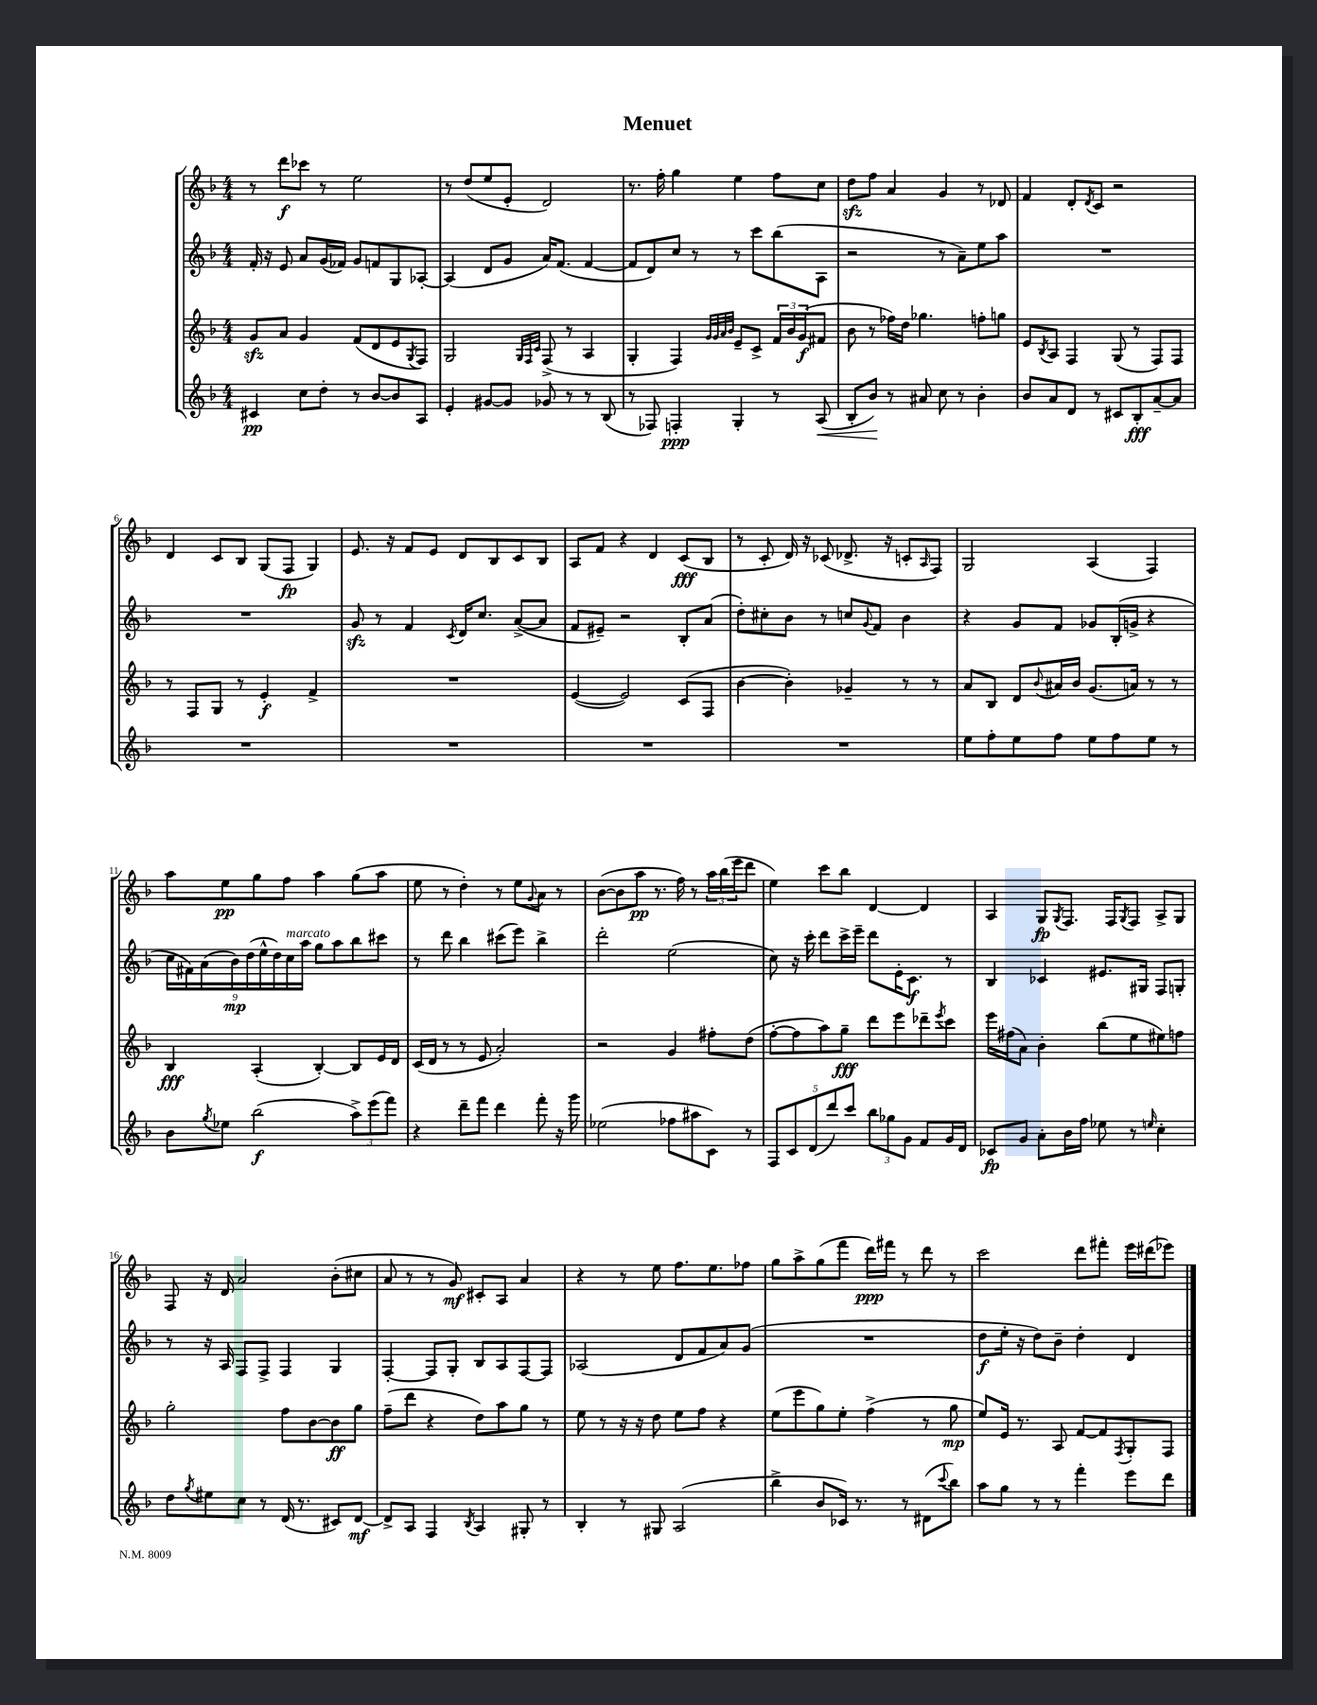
\header { title = "Menuet" }
<<
\new StaffGroup <<
\new Staff = "s0" {
    \clef treble \key f \major \numericTimeSignature \time 4/4
    r8 d'''8\f ces'''8 r8 e''2 |
    r8 d''8( e''8 e'8-. d'2) |
    r8. f''16-. g''4 e''4 f''8 c''8 |
    d''8\sfz f''8 a'4 g'4 r8 des'8 |
    f'4 d'8-. \acciaccatura { d'8 } c'8 r2 |
    d'4 c'8 bes8 g8( f8\fp g4) |
    e'8. r16 f'8 e'8 d'8 bes8 c'8 bes8 |
    a8 f'8 r4 d'4 c'8\fff( bes8 |
    r8 c'8-. d'16) r16 ces'8( des'8.-> r16 c'8-. \grace { a16 } f8) |
    g2 a4( f4) |
    a''8 e''8\pp g''8 f''8 a''4 g''8( a''8 |
    e''8 r8 d''4-.) r8 e''8 \appoggiatura { g'8 } a'8 r8 |
    bes'8~( bes'8 a''8\pp r8. f''16) r8 \tuplet 3/2 { a''16 bes''16( e'''16 } d'''8 |
    e''4) c'''8 bes''8 d'4~ d'4 |
    a4 g8\fp \acciaccatura { g8 } f8. f16 \acciaccatura { g8 } f8 a8-> g8 |
    f8 r16 d'16 a'2 bes'8-.( cis''8 |
    a'8 r8 r8 g'8\mf) cis'8-. a8 a'4 |
    r4 r8 e''8 f''8. e''8. fes''8 |
    g''8 a''8-> g''8( f'''8 d'''16\ppp) fis'''16 r8 d'''8 r8 |
    c'''2 d'''8 fis'''8-. e'''16 dis'''16( ees'''8) \bar "|." |
}
\new Staff = "s1" {
    \clef treble \key f \major \numericTimeSignature \time 4/4
    f'16-. r16 e'8 a'8 g'16( fes'16) g'8 f'8 g8 aes8~-. |
    aes4( d'8 g'8 a'16) f'8.( f'4~ |
    f'8 d'8) c''8 r8 r8 c'''8 bes''8( a8 |
    r2 r8 a'8--) e''8 a''8 |
    R1 |
    R1 |
    g'8\sfz r8 f'4 \acciaccatura { c'8 } d'16 c''8. a'8~->( a'8 |
    f'8 eis'8--) r2 bes8-. a'8( |
    d''8-.) cis''8-. bes'8 r8 c''8 \appoggiatura { g'8 } f'8 bes'4 |
    r4 g'8 f'8 ges'8 bes16-.( g'16-> r4 |
    \tuplet 9/8 { c''16 fis'16) a'16( bes'16\mp) d''16( e''16-^ d''16) c''16^\markup { \italic "marcato" } a''16 } g''8 a''8 bes''8 cis'''8 |
    r8 d'''8 bes''4 cis'''8( e'''8) bes''4-> |
    d'''2-. e''2( |
    c''8) r16 c'''16-. d'''8 c'''16-> e'''16-- d'''8 e'16-. c'8.\f r8 |
    bes4 ces'4 eis'8. gis16 f8 g8-. |
    r8 r16 a16 f8 f8-> f4 g4 |
    f4~-. f8 g8-. bes8 a8 f8~ f8 |
    aes2( d'8 f'8 a'8) g'8( |
    R1 |
    d''8\f e''16-. r16 d''8) bes'8-- d''4-. d'4 \bar "|." |
}
\new Staff = "s2" {
    \clef treble \key f \major \numericTimeSignature \time 4/4
    g'8\sfz a'8 g'4 f'8( d'8 e'8 \acciaccatura { g8 } f8) |
    g2 \grace { g32 f32 c'32 } f8->( r8 a4 |
    g4-. f4) \grace { g'32 g'32 a'32 bes'32 } e'8-- c'8-> \tuplet 3/2 { f'16 bes'16 g'16\f( } fis'8 |
    bes'8 r8 fes''16) d''16 ges''4. f''8-. g''8 |
    e'8 \acciaccatura { bes8 } a8 f4 g8( r8 f8) f8 |
    r8 f8 g8 r8 e'4-.\f f'4-> |
    R1 |
    e'4~( e'2) c'8( f8 |
    bes'4~ bes'4-.) ges'4-- r8 r8 |
    a'8 bes8 d'8 \appoggiatura { bes'8 } ais'16 bes'16 g'8.( a'16) r8 r8 |
    bes4\fff a4-.( bes4~-.) bes8 e'16 d'16 |
    c'16( d'16 r8 r8 e'8 a'2-.) |
    r2 g'4 fis''8-. d''8( |
    f''8~-. f''8 a''8) g''8--\fff d'''8 e'''8 des'''8-- \acciaccatura { e'''8 } c'''8 |
    e'''16 fis''16( a'8) bes'4-. bes''8( e''8 eis''8) f''8 |
    g''2-. f''8 bes'8~ bes'8\ff g''8 |
    f''8--( d'''8 r4 d''8) a''8 g''8 r8 |
    e''8 r8 r16 r16 d''8 e''8 f''8 r4 |
    e''8( e'''8 g''8) e''8-. f''4->( r8 g''8\mp |
    e''8) e'16 r8. a8 f'8~ f'8 \acciaccatura { f8 } g8-. f8 \bar "|." |
}
\new Staff = "s3" {
    \clef treble \key f \major \numericTimeSignature \time 4/4
    cis'4\pp c''8 d''8-. r8 bes'8~ bes'8 a8 |
    e'4-. gis'8~ gis'8 ges'8 r8 r8 bes8( |
    r8 fes8) f4-.\ppp g4-. r8 a8\<( |
    bes8-. bes'8\!) r8 ais'8 c''8 r8 bes'4-. |
    bes'8 a'8 d'8 r8 cis'8 bes8-.\fff a'8~-- a'8 |
    R1 |
    R1 |
    R1 |
    R1 |
    e''8 f''8-. e''8 f''8 e''8 f''8 e''8 r8 |
    bes'8 \acciaccatura { g''8 } ees''8 bes''2\f( \tuplet 3/2 { a''8->) e'''8( f'''8) } |
    r4 d'''8-- f'''8 d'''4 f'''8-. r16 g'''16 |
    ees''2( fes''8 ais''8 c'8) r8 |
    \tuplet 5/4 { f8 c'8 d'8( d'''8) c'''8 } \tuplet 3/2 { bes''8 ges''8 g'8 } f'8 g'16 d'16 |
    ces'8\fp g'8 a'8-. bes'16 f''16 ees''8 r8 \grace { e''16 } c''4-. |
    d''8 \acciaccatura { g''8 } eis''8 c''8 r8 d'16( r8. cis'8) d'8~\mf |
    d'8-> a8 f4 \acciaccatura { bes8 } a4 gis8-. r8 |
    bes4-. r8 gis8 a2( |
    bes''4-> bes'8 ces'16) r8. r8 dis'8( \appoggiatura { c'''8 } bes''8) |
    a''8 g''8 r8 r8 f'''4-. e'''8 d'''8 \bar "|." |
}
>>
>>
